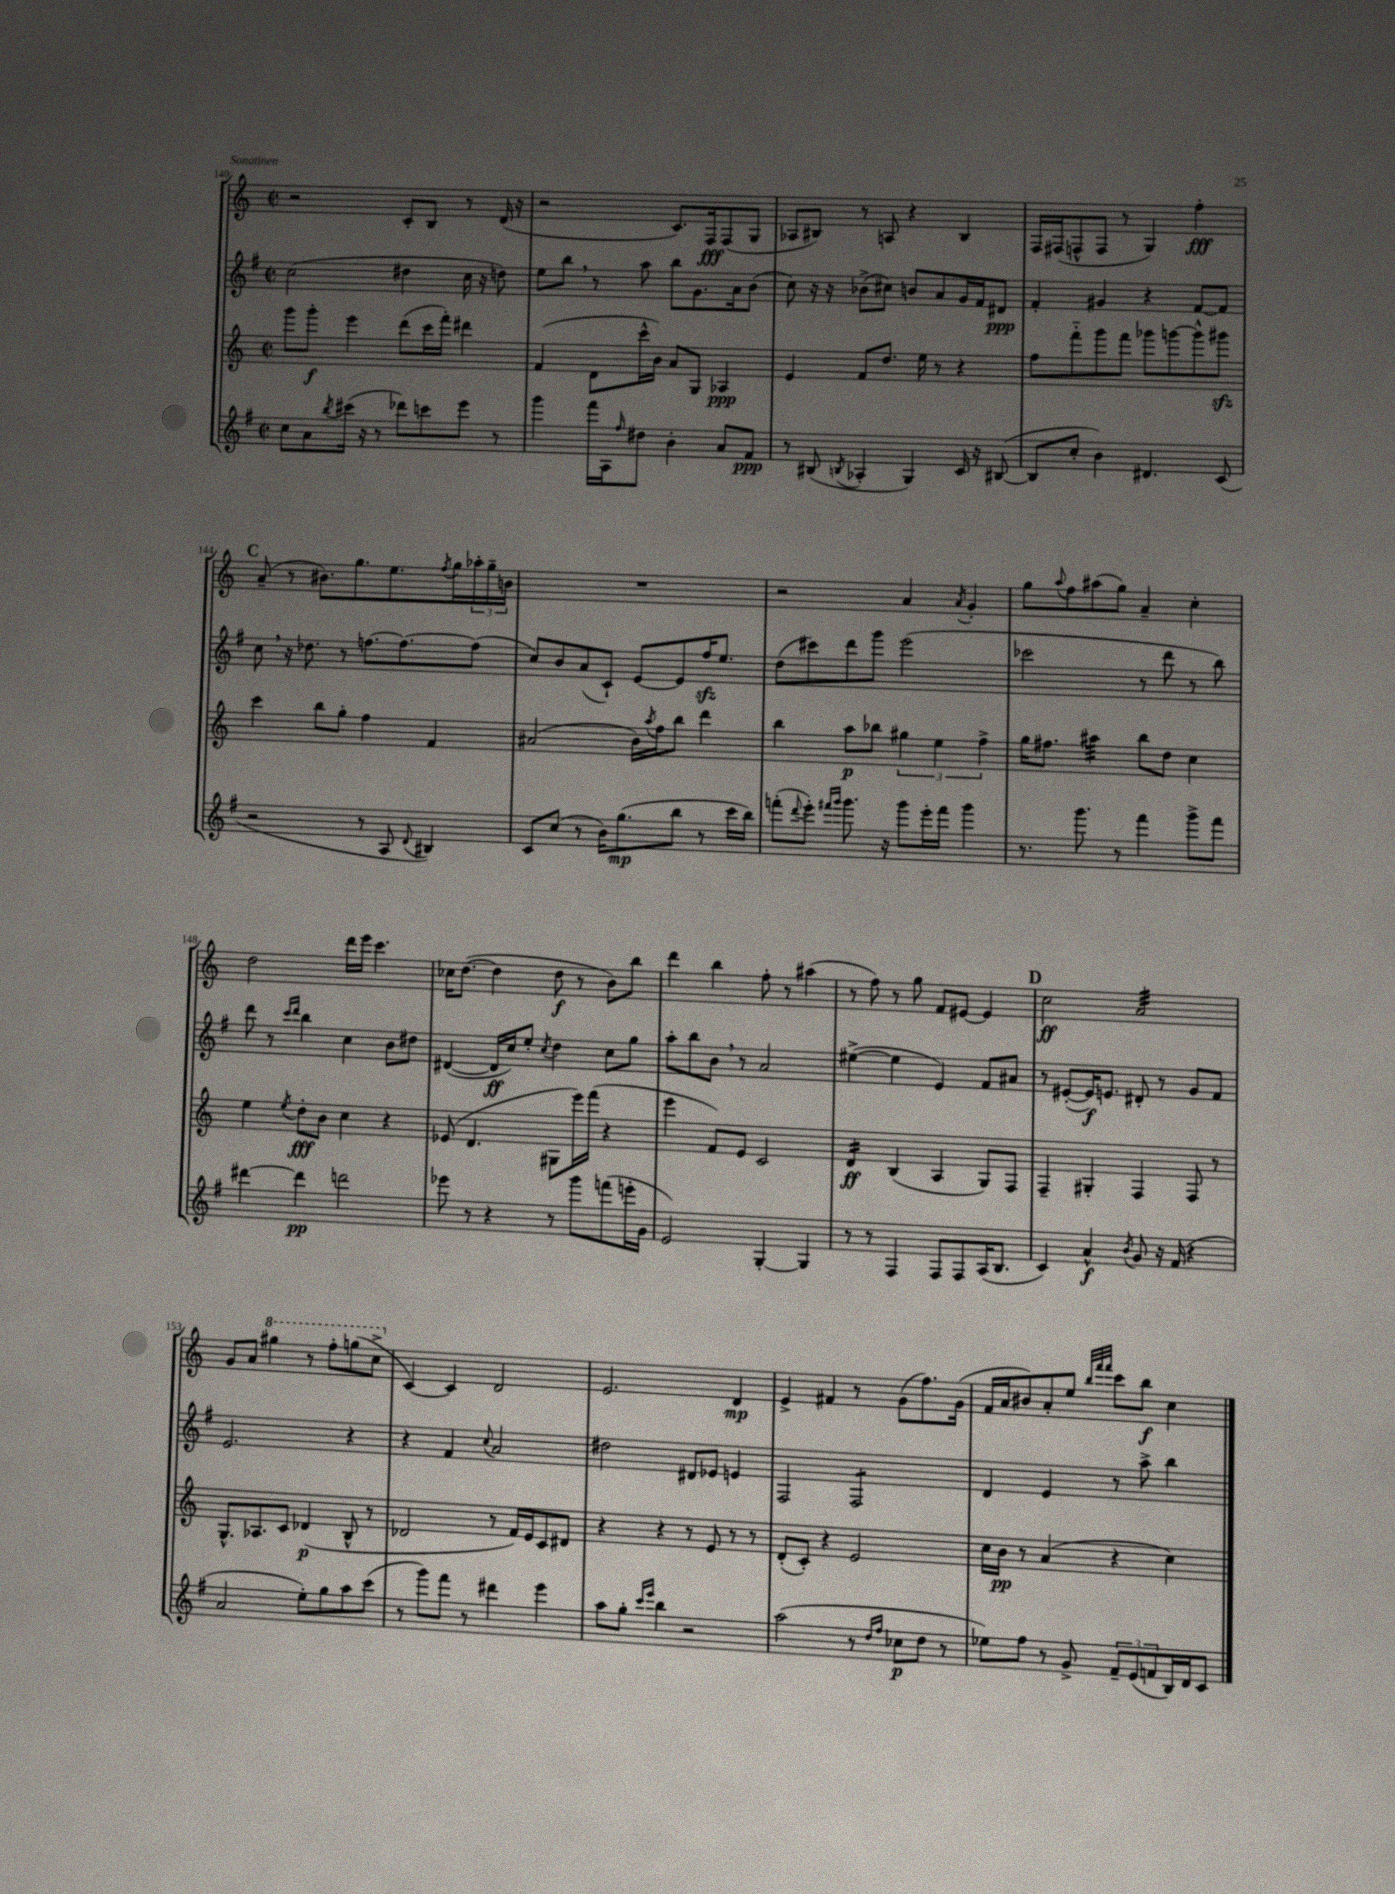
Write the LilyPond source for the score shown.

<<
\new StaffGroup <<
\new Staff = "s0" {
    \clef treble \key c \major \defaultTimeSignature \time 2/2
    r2 c'8-. b8 r8 d'16( r16 |
    r2 c'8.) f16\fff f8( g8 |
    aes8 bis8) r8 a8 r4 bis4 |
    f16 fis16( f8-^ f8 r8 g4) f''4-.\fff |
    \mark \markup { \bold "C" } a'8--( r8 bis'8.) g''8. e''8. \acciaccatura { f''8 } g''16 \tuplet 3/2 { aes''16-. g''16-- b'16 } |
    R1 |
    r2 a'4 \acciaccatura { a'8 } g'4-. |
    g''8 \appoggiatura { a''8 } f''8 ais''8( g''8) a'4-- c''4-. |
    d''2 d'''16 e'''16 c'''4. |
    ces''16 d''8.~( d''4 d''8\f r8 b'8) b''8 |
    d'''4 b''4 f''8-. r8 ais''4( |
    r8 f''8) r8 g''8 f'8 eis'8~ eis'4 |
    \mark \markup { \bold "D" } c''2\ff a'2:32 |
    g'8 a'8 \ottava #1 gis'''4 r8 f'''8-. g'''8( c'''8-> \ottava #0 |
    c'4~) c'4 d'2 |
    e'2. d'4\mp |
    e'4-> fis'4 r8 g'8( f''8.) g'16( |
    f'16 a'16 bis'8) a'8-. e''8 \grace { b''32 f'''32 f'''32 } c'''8 b''8\f c''4 \bar "|." |
}
\new Staff = "s1" {
    \clef treble \key g \major \defaultTimeSignature \time 2/2
    c''2( dis''4 c''16 r16 d''8) |
    e''8 b''8 \breathe r8 a''8 b''8 g'8. a'16 b'8( |
    c''8) r16 r16 bes'8->( cis''8) b'8 a'8 g'16 fis'16 dis'8\ppp |
    fis'4-. gis'4 r4 fis'8~ fis'8 |
    \mark \markup { \bold "C" } c''8 \breathe r16 des''8. r8 f''8.~ f''8.~ f''8( |
    c''8) b'8 a'8( c'8-!) e'8~ e'8 fis''16\sfz e''8. |
    d''8( cis'''8) d'''8 g'''8 e'''2( |
    ces'''2 r8 d'''8 r8 b''8) |
    d'''8 r8 \grace { c'''16 d'''16 } b''4 c''4 b'8 dis''8 |
    dis'4~( dis'16\ff c''16) e''8-. \acciaccatura { c''8 } d''4 c''8 g''8 |
    a''8-. b''8 b'8 \breathe r8 a'2 |
    eis''4~->( eis''4 e'4) fis'8 ais'8 |
    \mark \markup { \bold "D" } r8 eis'8~-.( eis'16\f) e'8. dis'8-. r8 g'8 fis'8 |
    e'2. r4 |
    r4 fis'4 \appoggiatura { c''8 } a'2 |
    dis''2 dis'8 ees'8 e'4 |
    fis2 fis2:8 |
    d'4 e'4 r8 a''8-> b''4 \bar "|." |
}
\new Staff = "s2" {
    \clef treble \key c \major \defaultTimeSignature \time 2/2
    g'''8 g'''8-.\f e'''4 d'''8( c'''16 f'''16-.) dis'''4 |
    f'4( d'8 c'''16-^ b'16) a'8 g8 aes4\ppp |
    e'4 f'8 d''8. e''16 r8 r4 |
    f''8 f'''8-_ g'''8 f'''8 ges'''8 g'''8~ g'''8-^ gis'''8\sfz |
    \mark \markup { \bold "C" } c'''4 b''8 g''8-. f''4 f'4 |
    ais'2( b'16) \acciaccatura { a''8 } f''16 b''8 d'''4 |
    b''4 a''8\p bes''8 \tuplet 3/2 { gis''4 e''4 f''4-> } |
    g''16 fis''8. ais''4:32 b''8 d''8 c''4 |
    e''4 \acciaccatura { e''8 } d''8-.\fff b'8 c''4 r4 |
    ees'8( d'4. gis8 e'''16) f'''16( r4 |
    e'''4 f'8) e'8 c'2 |
    d'4:16\ff b4( a4 g8) f8 |
    \mark \markup { \bold "D" } f4-- gis4-. f4 f8 r8 |
    g8.-^ aes8. c'8 des'4\p( b8-^ r8 |
    des'2 r8 f'16) e'16 c'8 dis'8 |
    r4 r4 r8 e'8 r8 r8 |
    d'8-.( c'8-.) r4 e'2 |
    c''16 b'16\pp r8 a'4( r4 c''4) \bar "|." |
}
\new Staff = "s3" {
    \clef treble \key g \major \defaultTimeSignature \time 2/2
    c''8 a'8 \acciaccatura { b''8 } cis'''16( r16 r8 des'''8) c'''8 e'''8 r8 |
    g'''4 fis'''16 a16 \grace { fis''16 } dis''8 b'4-. a'8 fis'8\ppp |
    r8 bis8( \acciaccatura { b8 } aes4-. g4) c'16 r16 bis8~( |
    bis8 c''8-. b'4) dis'4. c'8( |
    \mark \markup { \bold "C" } r2 r8 a8 \appoggiatura { d'8 } bis4) |
    c'8 c''8( r8 b'16) g''8.\mp( b''8 r8 c'''16 b''16) |
    f'''8-.( \appoggiatura { d'''8 } e'''8-.) \grace { fis'''16 g'''16 } g'''8. r16 g'''8 e'''16-. fis'''16 g'''4 |
    r8. g'''8. r8 fis'''4 g'''8-> fis'''8 |
    dis'''4~ dis'''4\pp d'''2 |
    ees'''8 r8 r4 r8 g'''8 f'''8( e'''16-. g'16 |
    e'2) g4~-. g4 |
    r8 r8 fis4 fis8 fis8 a16( b8. |
    \mark \markup { \bold "D" } c'4) a'4-^\f \acciaccatura { b'8 } g'8 r16 fis'16( r4 |
    a'2 e''8-.) g''8 a''8 c'''8( |
    r8 g'''8) fis'''8 r8 dis'''4 e'''4 |
    a''8 g''8-. \grace { c'''16 e'''16 } b''4 r2 |
    a''2( r8 \grace { d''16 fis''16 } ces''8\p d''8 r8 |
    ees''8) fis''8 r8 g'8-> \tuplet 3/2 { fis'8-- e'8( f'8 } b16) d'16 c'8 \bar "|." |
}
>>
>>
\layout { \context { \Score currentBarNumber = #140 } }
